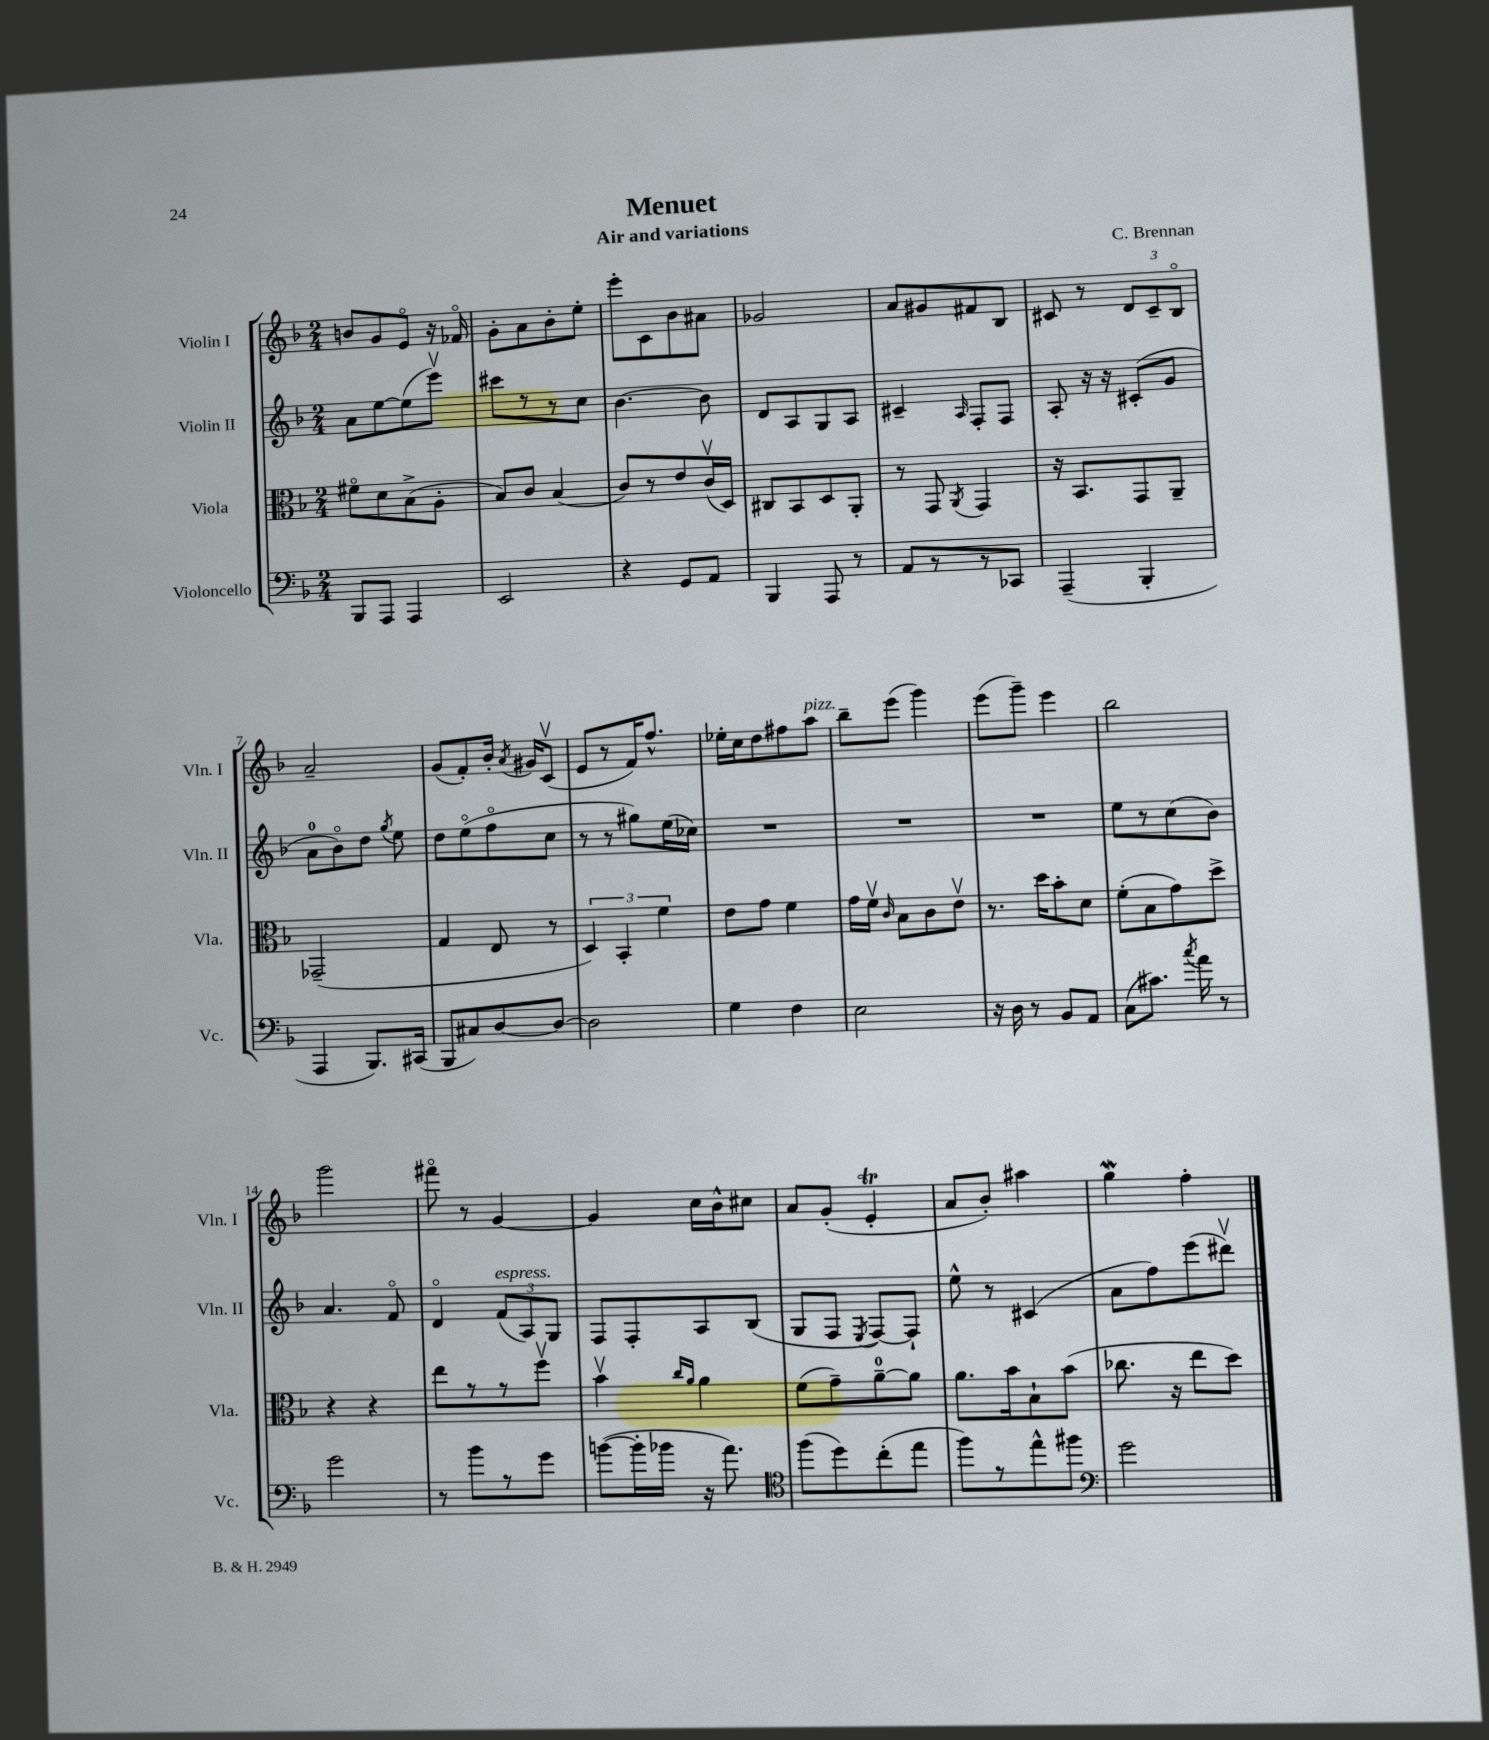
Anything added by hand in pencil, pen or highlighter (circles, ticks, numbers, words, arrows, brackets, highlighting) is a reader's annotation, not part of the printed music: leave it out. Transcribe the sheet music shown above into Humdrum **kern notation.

**kern	**kern	**kern	**kern
*part4	*part3	*part2	*part1
*staff4	*staff3	*staff2	*staff1
*I"Violoncello	*I"Viola	*I"Violin II	*I"Violin I
*I'Vc.	*I'Vla.	*I'Vln. II	*I'Vln. I
*clefF4	*clefC3	*clefG2	*clefG2
*k[b-]	*k[b-]	*k[b-]	*k[b-]
*M2/4	*M2/4	*M2/4	*M2/4
=1	=1	=1	=1
8BBB-/L	8f#X\L	8a\L	8bn/L
8AAA/J	8d\	[8ee\	8g/
4AAA/	(8B-^\	(8ee\]	8e/J
.	8A'\J	8eeev\J)	16r
.	.	.	16f-X/
=2	=2	=2	=2
2EE/	8B-/L)	8ccc#X\L	8g'\L
.	8c/J	8r	8a\
.	(4B-/	8r	8b-'\
.	.	8cc\J	8ee'\J
=3	=3	=3	=3
4r	8c/L)	[4.b-\	8eee'\L
.	8r	.	8c\
8GG/L	8e/	.	8b-\
8AA/J	(16cv/L	8b-\]	8a#X\J
.	16D/JJ)	.	.
=4	=4	=4	=4
4BBB-/	8C#X/L	8d/L	2g-X/
.	8BB-/	8A/	.
8AAA/	8D/	8G/	.
8r	8AA'/J	8A/J	.
=5	=5	=5	=5
8AA/L	8r	4c#X~/	8a/L
8r	8GG/	.	8g#X/
.	8qAA/	16qqA/	.
8r	4GG/	8F'/L	8f#X/
8CC-X/J	.	8F/J	8B-/J
=6	=6	=6	=6
(4AAA~/	16r	8A'/	8c#X/
.	8.BB-/L	.	.
.	.	16r	8r
.	.	16r	.
4BBB-'/	8GG/	(8c#X'/L	12d/L
.	.	.	12c#~/
.	8AA~/J	8g/J	.
.	.	.	12B-/J
!!LO:LB:g=z
=7	=7	=7	=7
4AAA/	(2GG-X~/	8a\L	2a~/
.	.	8b-\)	.
8.BBB-/L)	.	8dd\J	.
.	.	8qgg/	.
.	.	8ee\	.
(16CC#X/Jk	.	.	.
=8	=8	=8	=8
8BBB-/L	4G/	8dd\L	(8g/L
8C#X/)	.	(8ee\	8f'/)
[8D/	8E/	8ff\	16b-'/Jk
.	.	.	8qa/
.	.	.	16g#X/KL
8D/J_	8r	8cc\J	(8cv/J
=9	=9	=9	=9
2D\]	6D/)	8r	8e/L
.	.	8r	8r
.	6BB-'/	.	.
.	.	8gg#X\L)	16f/K)
.	.	.	8.ff^^/J
.	6f\	.	.
.	.	(16ee\L	.
.	.	16cc-X\JJ)	.
=10	=10	=10	=10
4G\	8e\L	2r	16ee-X'\LL
.	.	.	16cc\J
.	8g\J	.	8dd\
4F\	4f\	.	8ff#X\
!	!	!	!LO:TX:a:i:t=pizz.
.	.	.	8aa\J
=11	=11	=11	=11
2E\	16g\LL	2r	8bb-~\L
.	16fv\JJ	.	.
.	16qqc/	.	.
.	8B-\L	.	(8eee\J
.	8c\	.	4ggg\)
.	8ev\J	.	.
=12	=12	=12	=12
16r	8.r	2r	(8eee\L
16D\	.	.	.
8r	.	.	8ggg~\J)
.	16dd\KL	.	.
8BB-/L	8b-'\	.	4eee\
8AA/J	8d\J	.	.
=13	=13	=13	=13
(8C\L	(8f'\L	8ee\L	2bb-\
8.c#X\J)	8B-\	8r	.
.	8g\)	(8cc\	.
8qcc/	.	.	.
16a\	.	.	.
8r	8dd^\J	8b-\J)	.
!!LO:LB:g=z
=14	=14	=14	=14
2g\	4r	4.a/	2ggg\
.	4r	.	.
.	.	8f/	.
=15	=15	=15	=15
8r	8ee\L	4d/	8fff#X\
8b-\L	8r	.	8r
!	!	!LO:TX:a:i:t=espress.	!
8r	8r	(12f/L	[4g/
.	.	12A/)	.
8g\J	8ffv\J	.	.
.	.	12G/J	.
=16	=16	=16	=16
([8bn\L	4b-v\	8F/L	4g/]
16b'\L]	.	8F'/	.
16b-X\JJ	.	.	.
.	16qqcc/LL	.	.
.	16qqa/JJ	.	.
16r	4a\	8A/	16cc\LL
8.a\)	.	.	16b-^^\J
.	.	(8B-/J	8cc#X\J
=17	=17	=17	=17
*clefC4	*	*	*
(8ff\L	(8f\L	8G/L	8a/L
8dd\)	8g~\)	8F/J	(8g'/J
.	.	8qE/	.
(8cc'\	[8a~\	[8F/L)	4et'/
8ee\J	8a\J]	8F`/J]	.
=18	=18	=18	=18
8ff\L)	8.a\L	8ee^^\	8a/L
8r	.	8r	8b-'/J)
.	16b-\k	.	.
8ee^^\	8B-`\	(4c#X/	4aa#X\
8ff#X\J	(8b-\J	.	.
=19	=19	=19	=19
*clefF4	*	*	*
2g\	8.cc-X\	8a\L	4ggW\
.	.	8ff\)	.
.	16r	.	.
.	8ee\L	(8eee\	4ff'\
.	8dd\J)	8ddd#Xv\J)	.
==	==	==	==
*-	*-	*-	*-
